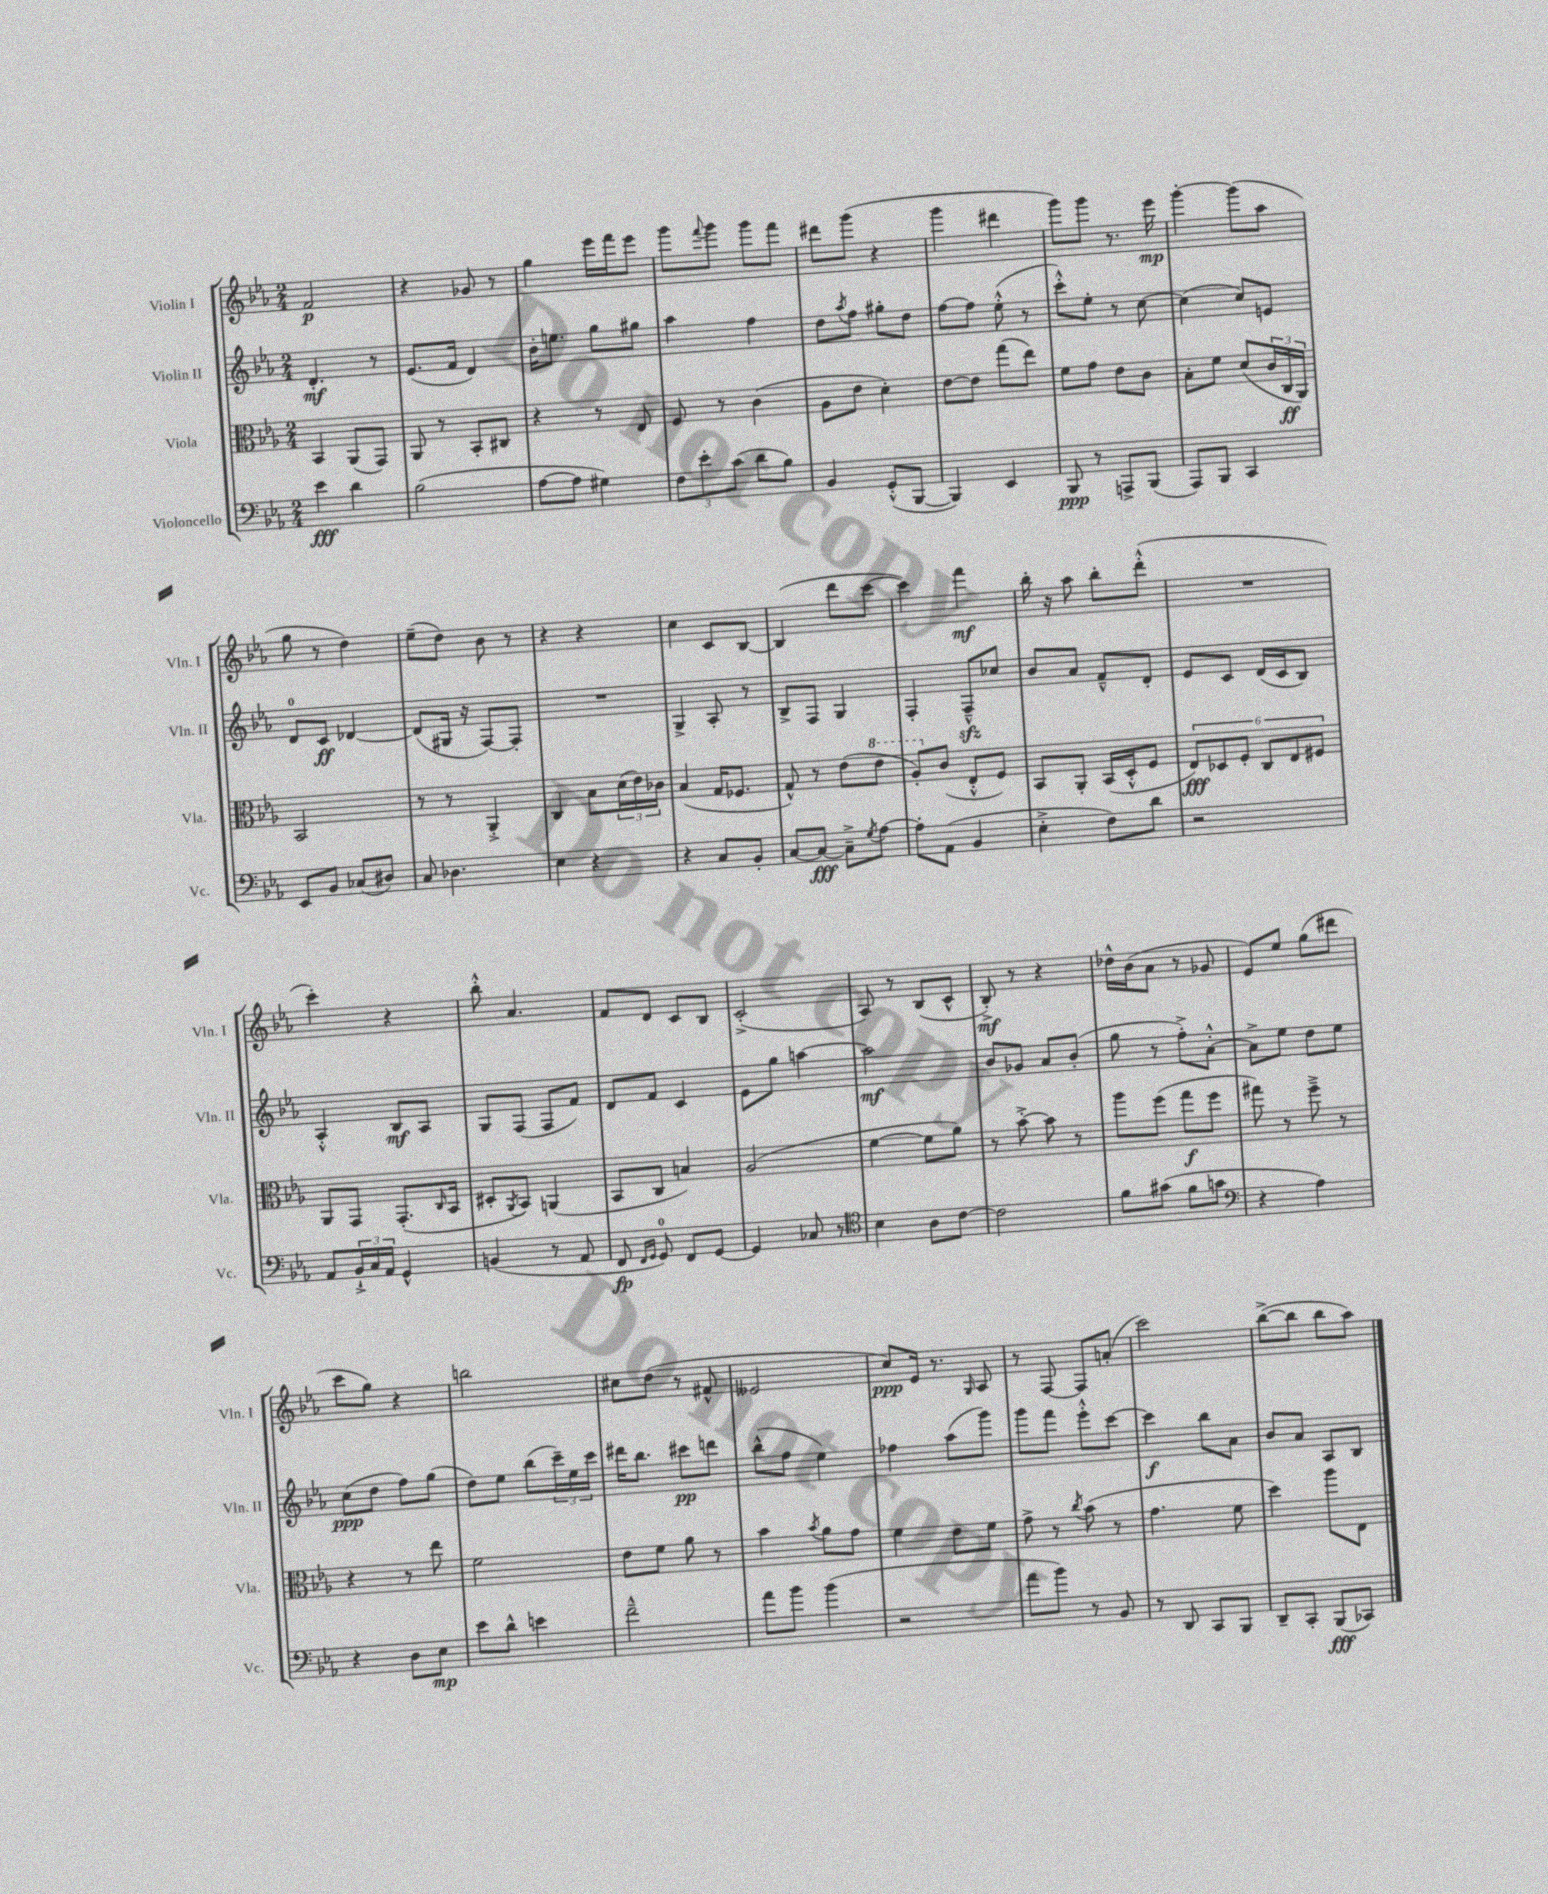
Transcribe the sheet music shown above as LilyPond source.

<<
\new StaffGroup <<
\new Staff = "s0" \with { instrumentName = "Violin I" shortInstrumentName = "Vln. I" } {
    \clef treble \key ees \major \numericTimeSignature \time 2/4
    f'2\p |
    r4 ges'8 r8 |
    g''4 ees'''16 f'''16 ees'''8 |
    g'''8 \appoggiatura { f'''8 } g'''8 g'''8 f'''8 |
    dis'''8 g'''8( r4 |
    g'''4 dis'''4 |
    g'''8) g'''8 r8. ees'''16\mp |
    g'''4~-. g'''8( aes''8 |
    g''8 r8 d''4) |
    ees''8--( d''8) bes'8 r8 |
    r4 r4 |
    c''4 c'8 bes8~ |
    bes4( d'''8 c'''8~ |
    c'''4) f'''4\mf |
    bes''16-. r16 aes''8 bes''8-. d'''8-.-^( |
    R2 |
    c'''4-.) r4 |
    bes''8-.-^ aes'4. |
    f'8 d'8 c'8 bes8 |
    c'2-.->( |
    aes8) r8 bes8( c'8-^ |
    bes8-.->\mf) r8 r4 |
    des''16-^ bes'16( aes'8 r8 ges'8 |
    ees'8) ees''8 g''8( dis'''8 |
    c'''8 g''8) r4 |
    b''2 |
    cis''8 d''8( r8 fis'8-^ |
    eeses'2 |
    c''8\ppp) ees'16 r8. \grace { g16 } aes8 |
    r8 f8~ f8 a'8-.( |
    c'''2) |
    bes''8~->( bes''8 bes''8 aes''8) \bar "|." |
}
\new Staff = "s1" \with { instrumentName = "Violin II" shortInstrumentName = "Vln. II" } {
    \clef treble \key ees \major \numericTimeSignature \time 2/4
    d'4.-.\mf r8 |
    ees'8.( f'16 d'4) |
    bes'16-. e''8. g''8 gis''8 |
    aes''4 f''4 |
    d''8 \acciaccatura { aes''8 } f''8 gis''8-. d''8 |
    f''8~ f''8 ees''8-.-^( r8 |
    c'''8-.-^) ees''8-. r8 c''8~ |
    c''4( c''8) e'8 |
    d'8-0 c'8\ff des'4~ |
    des'8( gis16 r16 f8~) f8-. |
    R2 |
    g4-> aes8-. r8 |
    bes8-> f8 g4 |
    f4-. f8---^\sfz ces''8 |
    bes'8 aes'8 f'8---^ d'8-. |
    ees'8 c'8 d'16( c'16 bes8) |
    aes4-.-^ bes8\mf aes8 |
    g8 f8( f8 f'8) |
    d'8 f'8 c'4 |
    ees'8 g''8 a''4~ |
    a''2\mf |
    bes'8 ges'8 aes'8 bes'8-.( |
    g''8 r8 f''8-.->) aes'8~-.-^ |
    aes'8-> ees''8 d''8 ees''8 |
    c''8\ppp( d''8 f''8) g''8( |
    d''8) ees''8 bes''8( \tuplet 3/2 { c'''16--) ees''16 c'''16 } |
    dis'''16 bes''8. cis'''8\pp d'''8 |
    bes''8-^( f''8 ees''4) |
    fes''4 aes''8( g'''8) |
    g'''8 f'''8 ees'''8-.-^ c'''8~ |
    c'''4\f bes''8 aes'8 |
    bes'8 aes'8 aes8 bes8 \bar "|." |
}
\new Staff = "s2" \with { instrumentName = "Viola" shortInstrumentName = "Vla." } {
    \clef alto \key ees \major \numericTimeSignature \time 2/4
    bes,4 aes,8( g,8) |
    aes,8 r8 bes,8-. cis8 |
    r4 r8 ees8 |
    f8 r8 c'4( |
    aes8 ees'8 d'4-.) |
    ees'8~ ees'8 g''8( ees''8) |
    f'8 g'8 ees'8 c'8 |
    bes8-. f'8 d'8( \tuplet 3/2 { c'16 c16\ff aes,16) } |
    bes,2 |
    r8 r8 aes,4-.-> |
    c4 bes8 \tuplet 3/2 { d'16( ees'16) ces'16 } |
    bes4( g16 fes8. |
    g8-^) r8 ees'8( \ottava #1 ees''8 |
    aes'8-.) \ottava #0 c'8( ees8-.-^ f8) |
    bes,8 aes,8-. bes,16( d16-.-^ f8 |
    \tuplet 6/4 { ees8\fff) des8 f8-. c8 ees8 fis8 } |
    aes,8 g,8 g,8.-.( \grace { c16 } bes,16 |
    dis8-. \acciaccatura { aes,8 } bes,8) a,4( |
    bes,8 c8 b4) |
    aes2( |
    f'4~ f'8 aes'8) |
    r8 bes'8~-.-> bes'8 r8 |
    aes''8 f''8( g''8\f f''8 |
    gis''8) r8 f''8---> r8 |
    r4 r8 ees''8 |
    f'2 |
    ees'8 f'8 aes'8 r8 |
    bes'4 \acciaccatura { bes'8 } aes'8 g'8 |
    f'4 ees'8 f'8 |
    g'8-> r8 \acciaccatura { c''8 } bes'8( r8 |
    g'4. f'8 |
    d''4) aes''8 ees8 \bar "|." |
}
\new Staff = "s3" \with { instrumentName = "Violoncello" shortInstrumentName = "Vc." } {
    \clef bass \key ees \major \numericTimeSignature \time 2/4
    ees'4\fff d'4 |
    bes2( |
    aes8~ aes8 gis4) |
    \tuplet 3/2 { f8 ees'8-. c'8( } d'8 bes8) |
    bes,4 g,8-.-^( bes,,8~ |
    bes,,4) ees,4 |
    bes,,8\ppp r8 a,,8-> bes,,8( |
    aes,,8) bes,,8 c,4 |
    ees,8 bes,8 ces8( dis8) |
    c8 des4. |
    ees4 r4 |
    r4 c8 bes,8-. |
    c8~ c8~\fff c8---> \acciaccatura { g8 } aes8~ |
    aes8-. aes,8( bes,4 |
    ees4-.-> f8) d'8 |
    r2 |
    aes,8 \tuplet 3/2 { bes,16-!-> c16 aes,16 } g,4-^ |
    b,4( r8 aes,8 |
    f,8\fp \grace { f,16 g,16 } g,8-0) f,8 g,8~ |
    g,4 ces8 r8 |
    \clef tenor bes4 aes8 c'8~ |
    c'2 |
    f'8 gis'8( f'8 g'8 |
    \clef bass r4 aes4) |
    r4 d8 ees8\mp |
    ees'8 d'8-^ e'4 |
    f'2---^ |
    aes'8 bes'8 bes'4( |
    r2 |
    aes'8 bes'8) r8 bes,8 |
    r8 d,8 c,8 bes,,8 |
    d,8-- c,8-. bes,,8\fff( ces,8) \bar "|." |
}
>>
>>
\layout { \context { \Score \remove "Bar_number_engraver" } }
